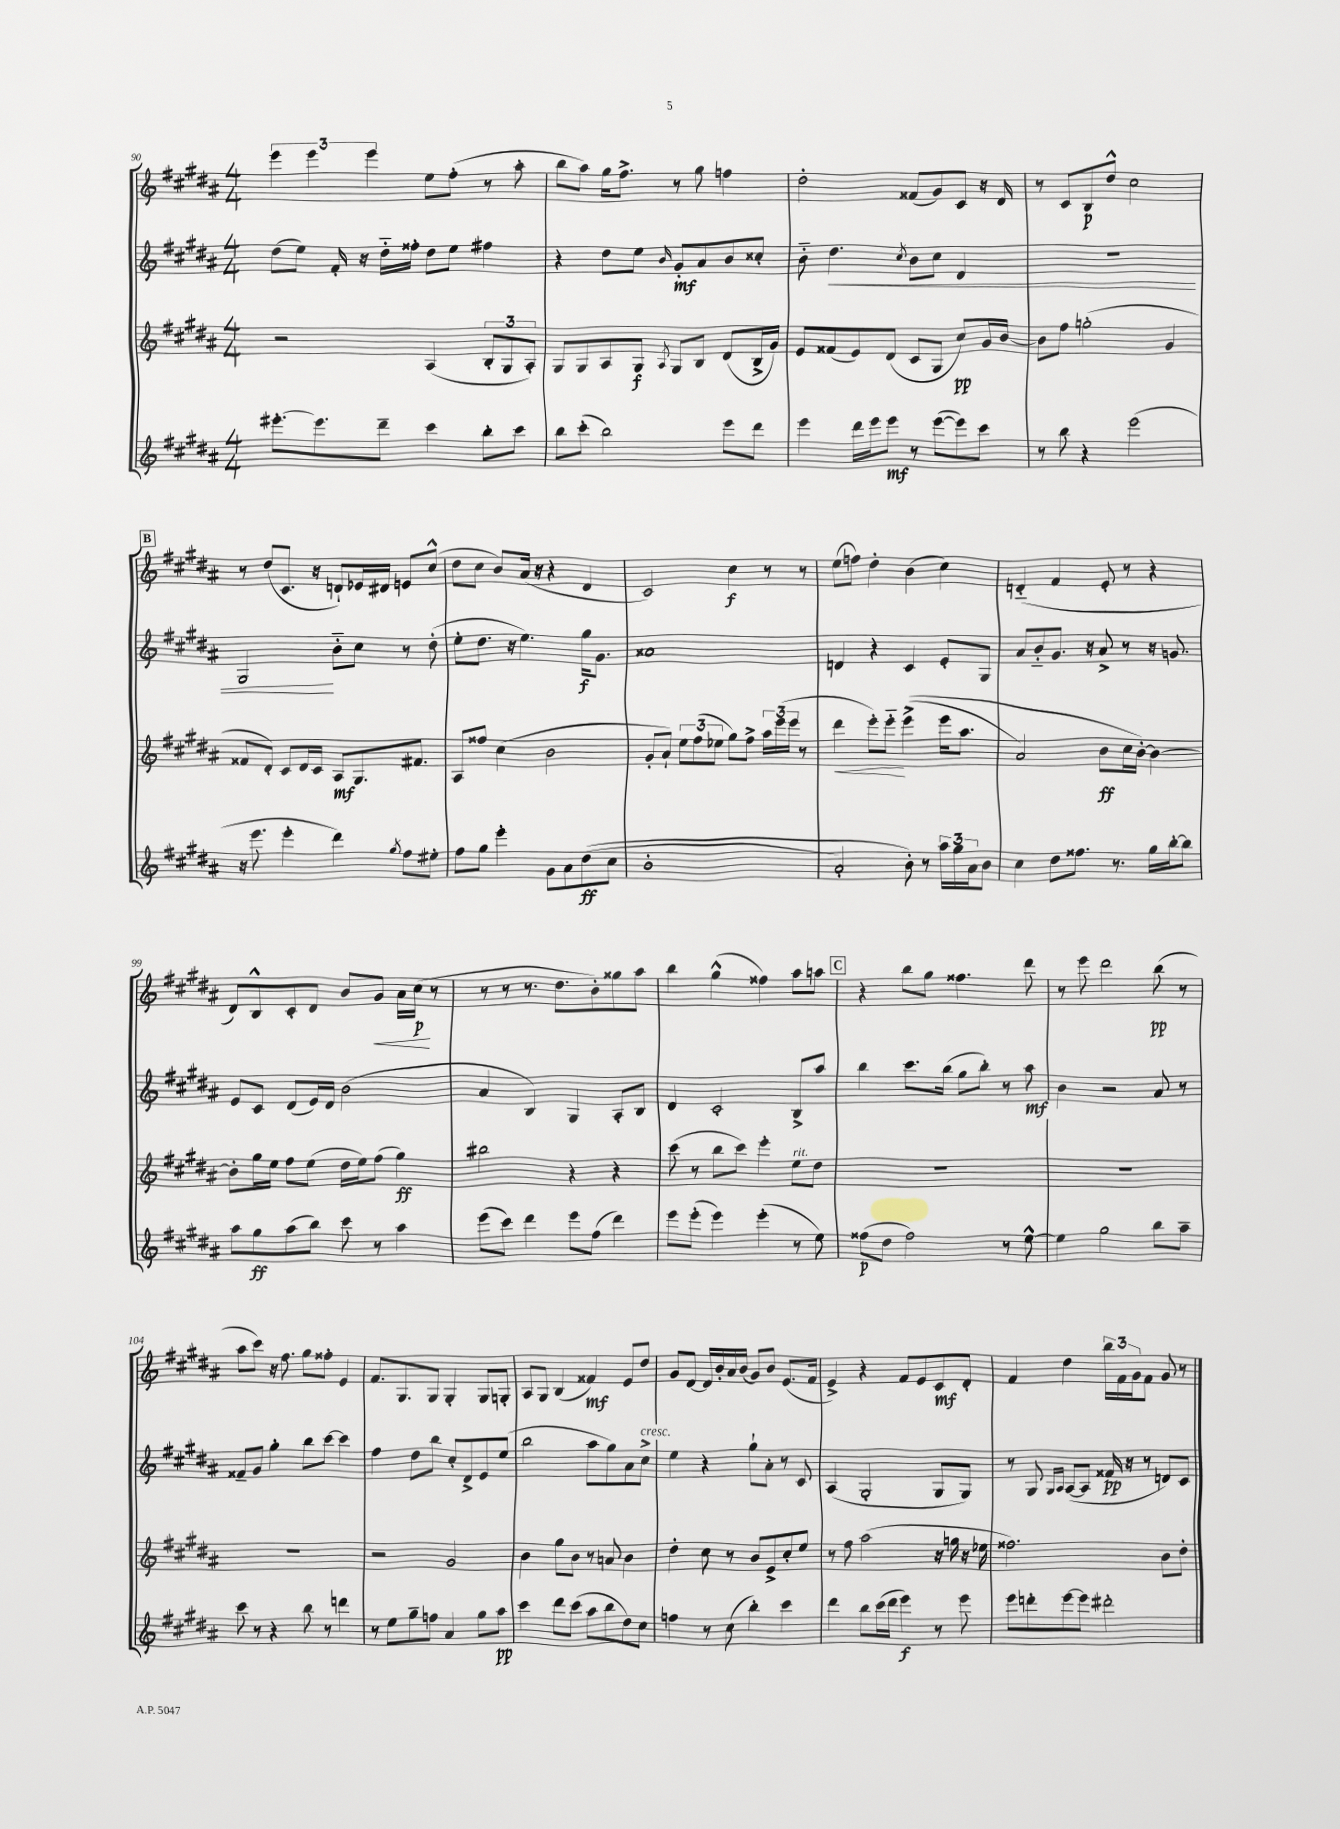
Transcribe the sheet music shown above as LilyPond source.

<<
\new StaffGroup <<
\new Staff = "s0" {
    \clef treble \key b \major \numericTimeSignature \time 4/4
    \tuplet 3/2 { e'''4 e'''4 e'''4 } e''8 fis''8-.( r8 ais''8-. |
    b''8 ais''8) gis''16 fis''8.-> r8 gis''8 f''4 |
    dis''2-. fisis'8( gis'8) cis'8 r16 dis'16 |
    r8 cis'8 b8\p dis''8-^ cis''2 |
    \mark \markup { \box "B" } r8 dis''8( cis'8. r16 d'8-!) ees'16 dis'16 e'8 cis''8-^( |
    dis''8 cis''8 b'8) ais'16( r16 r4 dis'4 |
    cis'2) cis''4\f r8 r8 |
    e''8( f''8) dis''4-. b'4( cis''4) |
    d'4-_( fis'4 e'8-. r8 r4 |
    dis'8) b8-^ cis'8-. dis'8 b'8 gis'8\< ais'16 cis''16\p\!( r8 |
    r8 r8 r8. dis''8. b'8-.) gisis''8 ais''8 |
    b''4 gis''4-^( fisis''4) ais''8 a''8 |
    \mark \markup { \box "C" } r4 b''8 gis''8 fisis''4. dis'''8 |
    r8 e'''8 dis'''2 b''8\pp( r8 |
    ais''8 cis'''8) r16 fis''8. gis''8 fisis''8-. e'4 |
    fis'8. gis8. gis8 gis4-. gis8 g8-. |
    ais8 gis8 b4( fisis'4\mf) e'8 dis''8 |
    gis'8 dis'8~ dis'16 b'16-. ais'16 b'16( gis'8) b'8 e'8.( fis'16 |
    e'4->) r4 fis'8 e'8 cis'8\mf dis'8-. |
    fis'4 dis''4 \tuplet 3/2 { b''16 fis'16 gis'16 } fis'8 gis'8 r8 \bar "|." |
}
\new Staff = "s1" {
    \clef treble \key b \major \numericTimeSignature \time 4/4
    dis''8( e''8) fis'16-. r16 dis''16-_ fisis''16-. dis''8 e''8 fis''4 |
    r4 dis''8 e''8 \grace { b'16 } gis'8-.\mf ais'8 b'8 cisis''8-. |
    b'8-_ dis''4.\< \acciaccatura { cis''8 } b'8 cis''8 dis'4 |
    R1 |
    \mark \markup { \box "B" } gis2\! b'8-_ cis''8 r8 dis''8-.( |
    e''8-. dis''8. r16 e''4.) gis''16\f gis'8. |
    aisis'1 |
    d'4 r4 cis'4 e'8-. gis8 |
    ais'8 b'8-_ gis'8. r16 ais'8-> r8 r16 g'8. |
    e'8 cis'8 dis'8( e'16) dis'16 b'2( |
    ais'4 b4) gis4 ais8-. b8 |
    dis'4 cis'2-. b8-> ais''8 |
    \mark \markup { \box "C" } b''4 cis'''8. b''16( gis''8 b''8-.) r8 ais''8\mf |
    b'4 r2 ais'8 r8 |
    fisis'8-- gis'8 gis''4-. b''8 cis'''8~ cis'''4 |
    fis''4 dis''8 b''8 cis''8-. dis'8-> e'8 e''8( |
    b''2 ais''8 gis''8) ais'8 cis''8->^\markup { \italic "cresc." } |
    e''4 r4 gis''8-! ais'8-. r8 cis'8 |
    ais4( gis2-. gis8 gis8) |
    r8 gis8 \grace { gis16 ais16 } ais8~( ais8 fisis'16\pp r16 r8 d'8) cis'8 \bar "|." |
}
\new Staff = "s2" {
    \clef treble \key b \major \numericTimeSignature \time 4/4
    r2 ais4( \tuplet 3/2 { b8-. gis8 ais8-.) } |
    gis8 gis8 ais8 gis8\f \acciaccatura { ais8 } gis8 b8 dis'8( b16-> gis'16) |
    e'8 fisis'8( e'8) dis'8( cis'8 gis8 cis''8\pp) gis'16 b'16~ |
    b'8 fis''8 g''2-.( gis'4 |
    \mark \markup { \box "B" } fisis'8 dis'8-.) cis'8 dis'16 cis'16 ais8\mf gis8. fis'8. |
    ais8 fisis''8 cis''4( b'2 |
    gis'8-. ais'8-!) \tuplet 3/2 { e''8 fis''8( ees''8 } gis''8) fis''8-> \tuplet 3/2 { ais''16 e'''16( e'''16 } r8 |
    dis'''4\< e'''8-.) e'''8-_\! e'''4->(\( e'''16 ais''8. |
    ais'2) b'8\ff cis''16 b'16~-.\) b'4~ |
    b'8-. gis''16 e''16 fis''8 e''8( dis''16 e''16) fis''8( gis''4\ff) |
    bis''2 r4 r4 |
    cis'''8( r8 b''8 cis'''8) e'''4-. e''8^\markup { \italic "rit." } dis''8 |
    \mark \markup { \box "C" } R1 |
    R1 |
    R1 |
    r2 gis'2 |
    b'4 gis''8 b'8 r8 a'8 b'4 |
    dis''4-. cis''8 r8 b'8 e'8-> cis''8-. e''8 |
    r8 fis''8 ais''2( r16 g''16 r16 ees''16 |
    fisis''2.) b'8 dis''8-. \bar "|." |
}
\new Staff = "s3" {
    \clef treble \key b \major \numericTimeSignature \time 4/4
    eis'''8.~-. eis'''8. dis'''8-- cis'''4 b''8-. cis'''8 |
    b''8 cis'''8-.( b''2) e'''8 dis'''8 |
    e'''4 dis'''16 e'''16 e'''8\mf r8 e'''8~( e'''8) cis'''8 |
    r8 b''8 r4 e'''2( |
    \mark \markup { \box "B" } r16 e'''8. e'''4-. dis'''4) \acciaccatura { gis''8 } fis''8 eis''8-. |
    fis''8 gis''8 e'''4-. gis'8 ais'8 dis''8\ff(\( cis''8 |
    b'1-. |
    ais'2-.) b'8-.\) r8 \tuplet 3/2 { ais''16 gis''16 ais'16 } b'8 |
    cis''4 dis''8 fisis''8. r8. gis''16 b''16~-. b''8 |
    ais''8 gis''8\ff ais''8( b''8) cis'''8 r8 ais''4 |
    e'''8( cis'''8) dis'''4 e'''8 fis''8( dis'''4) |
    e'''8 e'''8-.( e'''4) e'''4-.( r8 e''8) |
    \mark \markup { \box "C" } fisis''8\p( dis''8 fisis''2) r8 e''8~-^ |
    e''4 gis''2 b''8 ais''8-- |
    cis'''8 r8 r4 b''8 r8 d'''4 |
    r8 e''8 gis''8-- f''8 ais'4 gis''8 ais''8\pp |
    cis'''4 dis'''8 cis'''8( ais''8 b''8 dis''8) cis''8 |
    f''4 r8 cis''8( b''4-.) cis'''4 |
    dis'''4 b''8 cis'''16( dis'''16 e'''4\f) r8 e'''8 |
    e'''8 d'''8-. e'''8~ e'''8 dis'''2-. \bar "|." |
}
>>
>>
\layout { \context { \Score currentBarNumber = #90 } }
